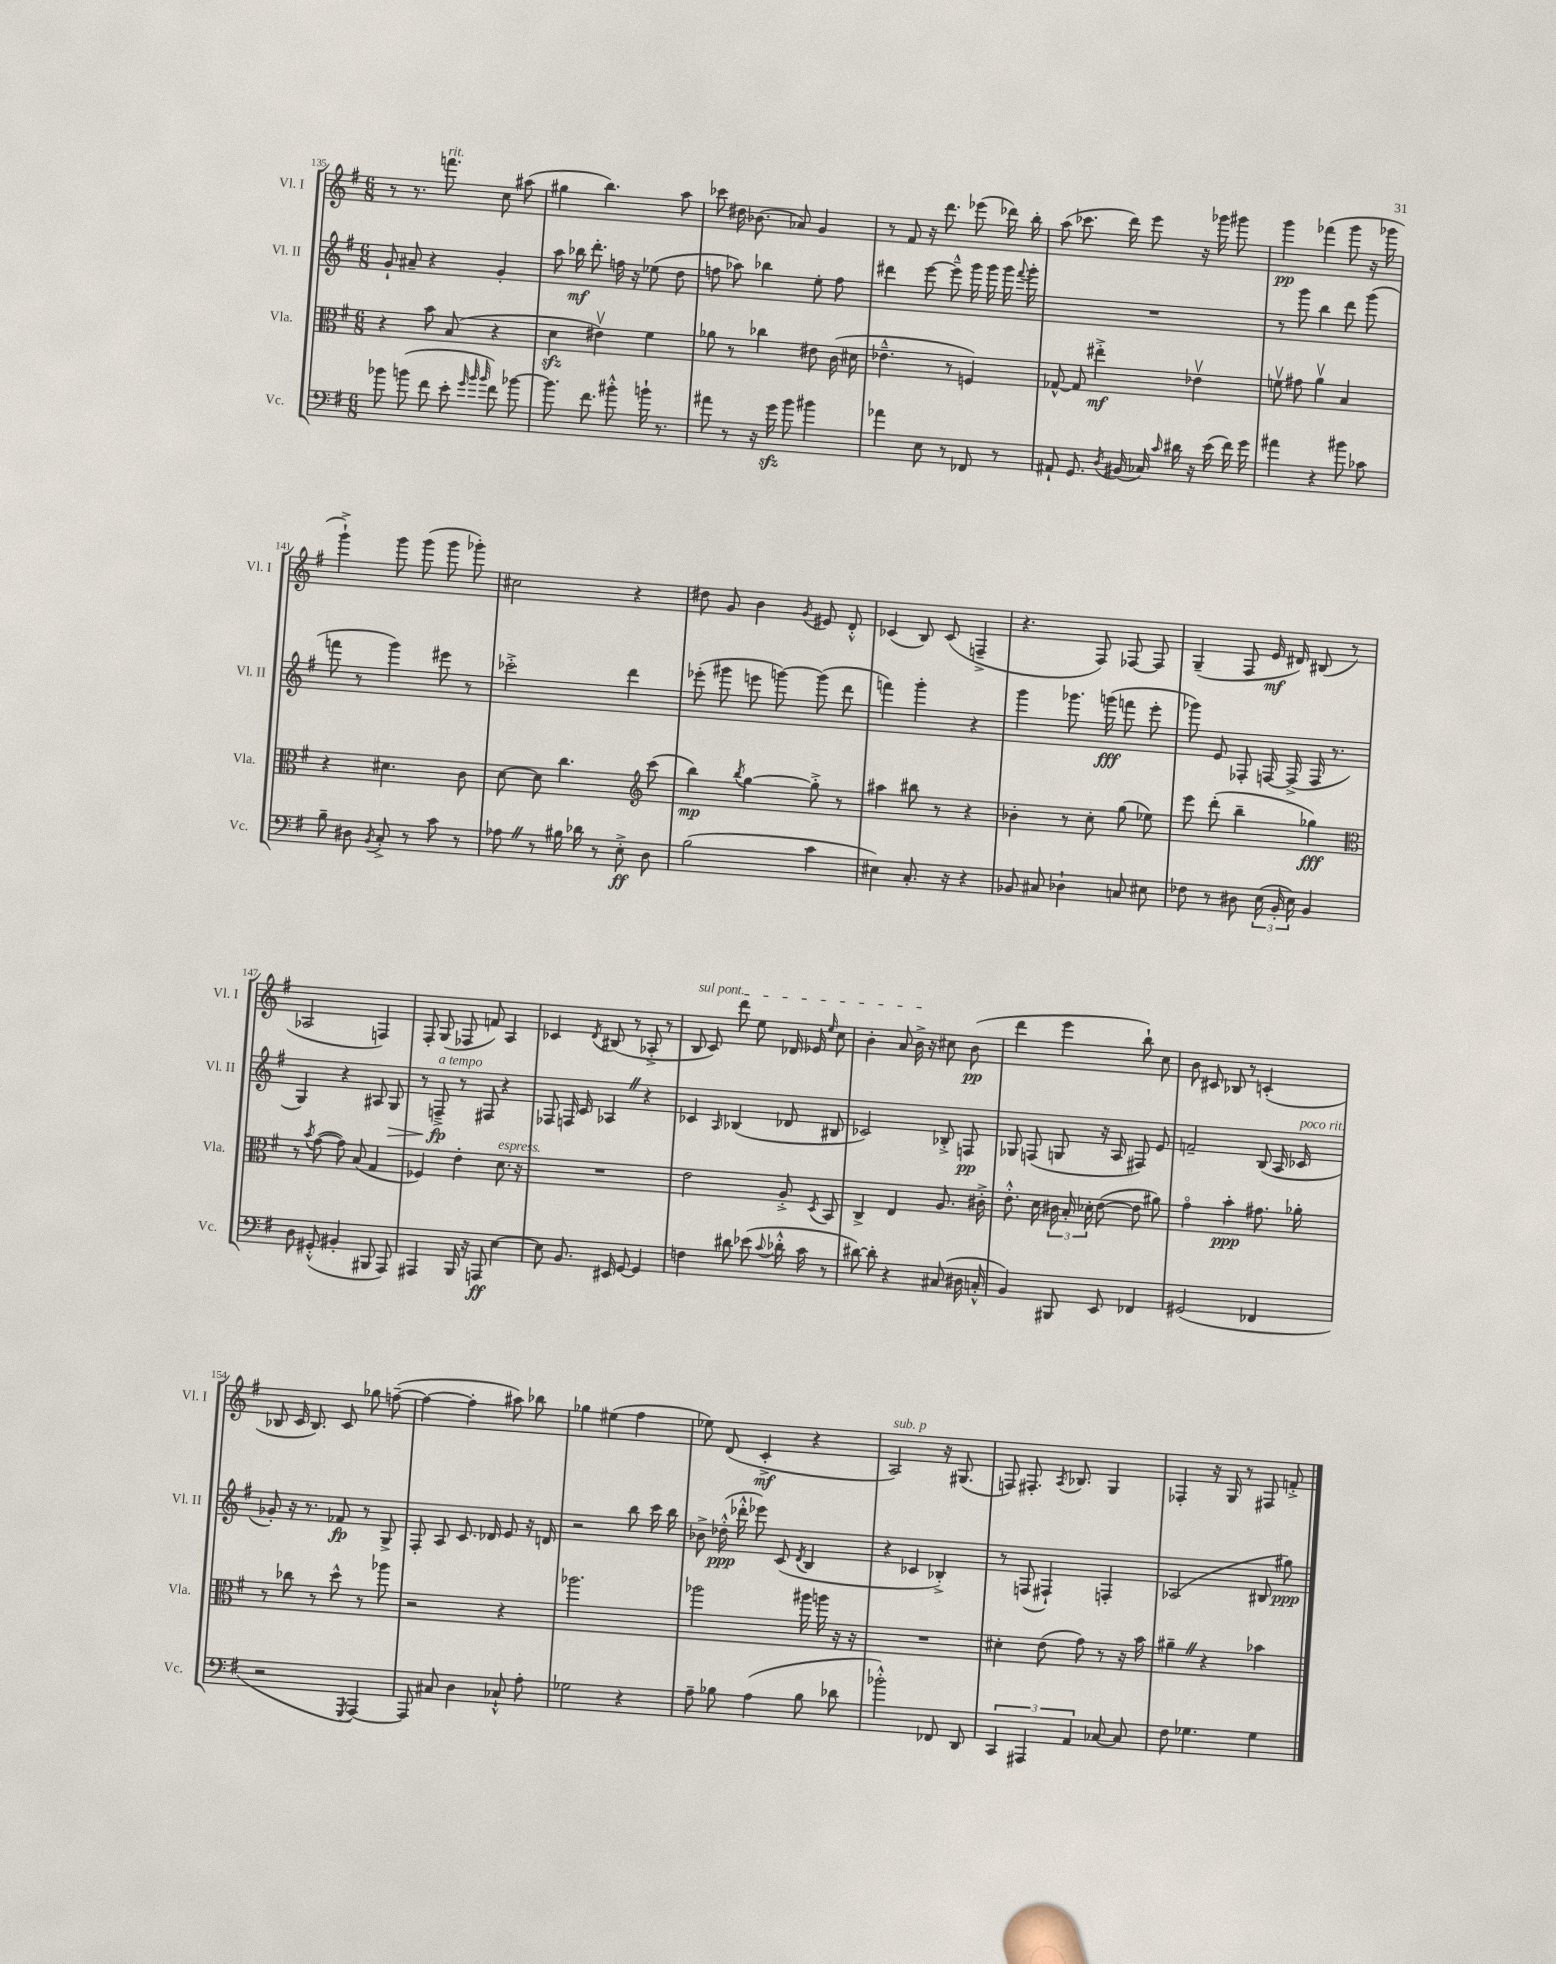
<<
\new StaffGroup <<
\new Staff = "s0" \with { instrumentName = "Vl. I" shortInstrumentName = "Vl. I" } {
    \clef treble \key g \major \numericTimeSignature \time 6/8
    \autoBeamOff r8 r8. f'''8.^\markup { \italic "rit." } c''8 ais''8( |
    gis''4 b''4.) a''8 |
    ces'''8 dis''16 bes'8.( aes'8) g'4 |
    r8 fis'8 r16 d'''8. ees'''8( des'''16) b''16-. |
    a''8( ces'''8. d'''16) e'''8 r16 ges'''16 gis'''8 |
    g'''4\pp fes'''4( g'''8 r16 ges'''16 |
    g'''4-!->) g'''8 g'''8( g'''8 ges'''8-.) |
    cis''2 r4 |
    dis''8 g'8 b'4 \acciaccatura { g'8 } eis'8 d'8-.-^ |
    ces'4( b8) ces'8( f4---> |
    r4. fis8) fes8~ fes8 |
    g4--( fis8 e'16\mf dis'16) bis8( r8 |
    aes2 f4) |
    fis8-. g8( fes8 f'8) a4 |
    ces'4 \acciaccatura { d'8 } bis8( r8 aes8-.-> r8 |
    \once \override TextSpanner.bound-details.left.text = \markup { \italic "sul pont." } b8\startTextSpan c'8) d'''8 e''8 des'16 ees'16 \grace { e''16 } c''8 |
    b'4-. a'8 b'16->\stopTextSpan r16 cis''8 b'8\pp( |
    d'''4 e'''4 b''8-!) c''8 |
    b'8 cis'8 bes8 r8 c'4-.( |
    bes8 c'16 bes8.) c'8 ges''8 f''8~--( |
    f''4~ f''4-. ais''8) bes''8 |
    ges''4 eis''4( fis''4 |
    ees''8) d'8( c'4-.->\mf r4 |
    a2^\markup { \italic "sub. p" }) r16 gis8.( |
    f8) fis8.-. \acciaccatura { a8 } bes8. g4 |
    fes4-. r16 g16 r8 fis8 f'8-.-> \bar "|." |
}
\new Staff = "s1" \with { instrumentName = "Vl. II" shortInstrumentName = "Vl. II" } {
    \clef treble \key g \major \numericTimeSignature \time 6/8
    \autoBeamOff g'8-! ais'8-- r4 g'4-. |
    a''8 bes''16\mf d'''8.-. f''16 r16 ees''8( d''8 |
    f''8 aes''8) bes''4 e''8-. f''8 |
    dis'''4 e'''8~ e'''8---^ g'''16 g'''16 g'''16 \appoggiatura { fis'''8 } g'''16-. |
    R2. |
    r8 g'''8 b''4 d'''8 g'''8( |
    f'''8 r8 g'''4) eis'''8 r8 |
    ces'''2-.-> d'''4 |
    ees'''8-.( gis'''8 e'''8 g'''8~) g'''8( d'''8 |
    f'''4) g'''4-. r4 |
    g'''4 ges'''8. g'''16\fff( f'''8 e'''8-. |
    ges'''8) e'8 fes8-. f16~ f16->( f16 r8. |
    g4) r4 ais8 g8\> |
    r8 f8--->\fp\!^\markup { \italic "a tempo" } r8 fis8 r4 |
    fes8 f16 c'16 aes4 \once \override BreathingSign.text = \markup { \musicglyph "scripts.caesura.straight" } \breathe r4 |
    ces'4 \grace { a16 } bes4( des'8 bis8 |
    ces'2) bes8-.-> f8\pp |
    ges8 f8( g8 r16 a16 fis8) e'8 |
    f'2-- b8( a16 ces'16^\markup { \italic "poco rit." } |
    ges'8-.) r16 r8. fes'8\fp r8 g8-> |
    fis8-. a8 c'8. des'16 e'8 r16 d'16 |
    r2 b''8 c'''16 b''16 |
    bes'8-> des''16-.-^\ppp( des'''16-.-^ ees'''8) c'8( \acciaccatura { d'8 } b4 |
    r4 ces'4 bes4-.->) |
    r8 f8( fis4-!) f4-. |
    aes2( bis8 gis''8\ppp) \bar "|." |
}
\new Staff = "s2" \with { instrumentName = "Vla." shortInstrumentName = "Vla." } {
    \clef alto \key g \major \numericTimeSignature \time 6/8
    \autoBeamOff r4 b'8 b8( r4 |
    d'4\sfz eis'4\upbow) fis'4 |
    aes'8 r8 ces''4 eis'8 c'16( dis'16 |
    ees'4.---^ r8 f4) |
    ges8~-^ ges8 eis''4-.->\mf ees'4\upbow |
    f'8\upbow gis'8 a'4\upbow b4 |
    r4 dis'4. c'8 |
    d'8~ d'8 c''4. \clef treble c'''8( |
    b''4\mp) \acciaccatura { b''8 } g''4~ g''8-.-> r8 |
    ais''4 bis''8 r8 r4 |
    bes'4-. r8 c''8-. g''8( ees''8) |
    e'''8 d'''8-.( b''4-- ges''4\fff) |
    \clef alto r8 \acciaccatura { b'8 } g'8~( g'8) b8( g4 |
    fes4) e'4-. d'8.^\markup { \italic "espress." } r16 |
    R2. |
    e'2 a8-.-> \acciaccatura { d8 } b,8 |
    c4-> e4 a8. cis'16-.-> |
    e'8.-.-^ d'16 \tuplet 3/2 { cis'16 b16-. des'16-. } e'8~( e'8 ais'8) |
    g'4\flageolet b'4-.\ppp gis'8. aes'16-. |
    r8 ces''8 r8 d''8-^ r8 aes''8 |
    r2 r4 |
    aes''2. |
    aes''2 ais''16 a''16 r16 r16 |
    R2. |
    dis'4-. e'8( g'8) r8 r16 b'16 |
    ais'4-- \once \override BreathingSign.text = \markup { \musicglyph "scripts.caesura.straight" } \breathe r4 bes'4 \bar "|." |
}
\new Staff = "s3" \with { instrumentName = "Vc." shortInstrumentName = "Vc." } {
    \clef bass \key g \major \numericTimeSignature \time 6/8
    \autoBeamOff bes'8 b'8( fis'8 e'8-. \grace { g'32 b'32 b'32 } fis'8) bes'8~ |
    bes'8. fis'8. bis'8-.-^ b'16-! r8. |
    ais'8 r8 r16 g'16\sfz b'8 bis'4 |
    aes'4 e8 r8 fes,8 r8 |
    ais,8-! g,8. \acciaccatura { d8 } bis,16( ces16) \grace { c'16 } dis'16 r16 e'16( fis'16) g'16 |
    ais'4 r4 bis'8 ces'8 |
    b8-- dis8 \acciaccatura { b,8 } c8-.-> r8 c'8 r8 |
    aes8 \once \override BreathingSign.text = \markup { \musicglyph "scripts.caesura.straight" } \breathe r8 bis16 des'16 r8 e8-.->\ff d8 |
    b2( c'4 |
    eis4) c8.-. r16 r4 |
    bes,8 cis8 des4-! c8 eis8 |
    fes8 r8 dis8 \tuplet 3/2 { e16( b,16-. e16) } b,4 |
    d8 gis,8-.-^( bis,4-. bis,,8 a,,8) |
    ais,,4 b,,16 r16 a,,8\ff e4~ |
    e8 b,8. eis,16 g,8~ g,4 |
    f4 dis'8 ees'8( \appoggiatura { c'8 } des'16-.-^ c'16 r8 |
    dis'8~) dis'8-. r4 cis8( dis16 c16-.-^ |
    b,4) bis,,8 e,8 fes,4 |
    gis,2( fes,4 |
    r2 \acciaccatura { g,,8 } a,,4~) |
    a,,8 cis8 d4 ces8-!-^ a8-. |
    ges2 r4 |
    a8-- bes8 a4( bes8 des'8 |
    bes'2-.-^) fes,8 d,8 |
    \tuplet 3/2 { c,4 ais,,4 a,4 } ces8~ ces8 |
    fis8 ges4. ges4 \bar "|." |
}
>>
>>
\layout { \context { \Score currentBarNumber = #135 } }
